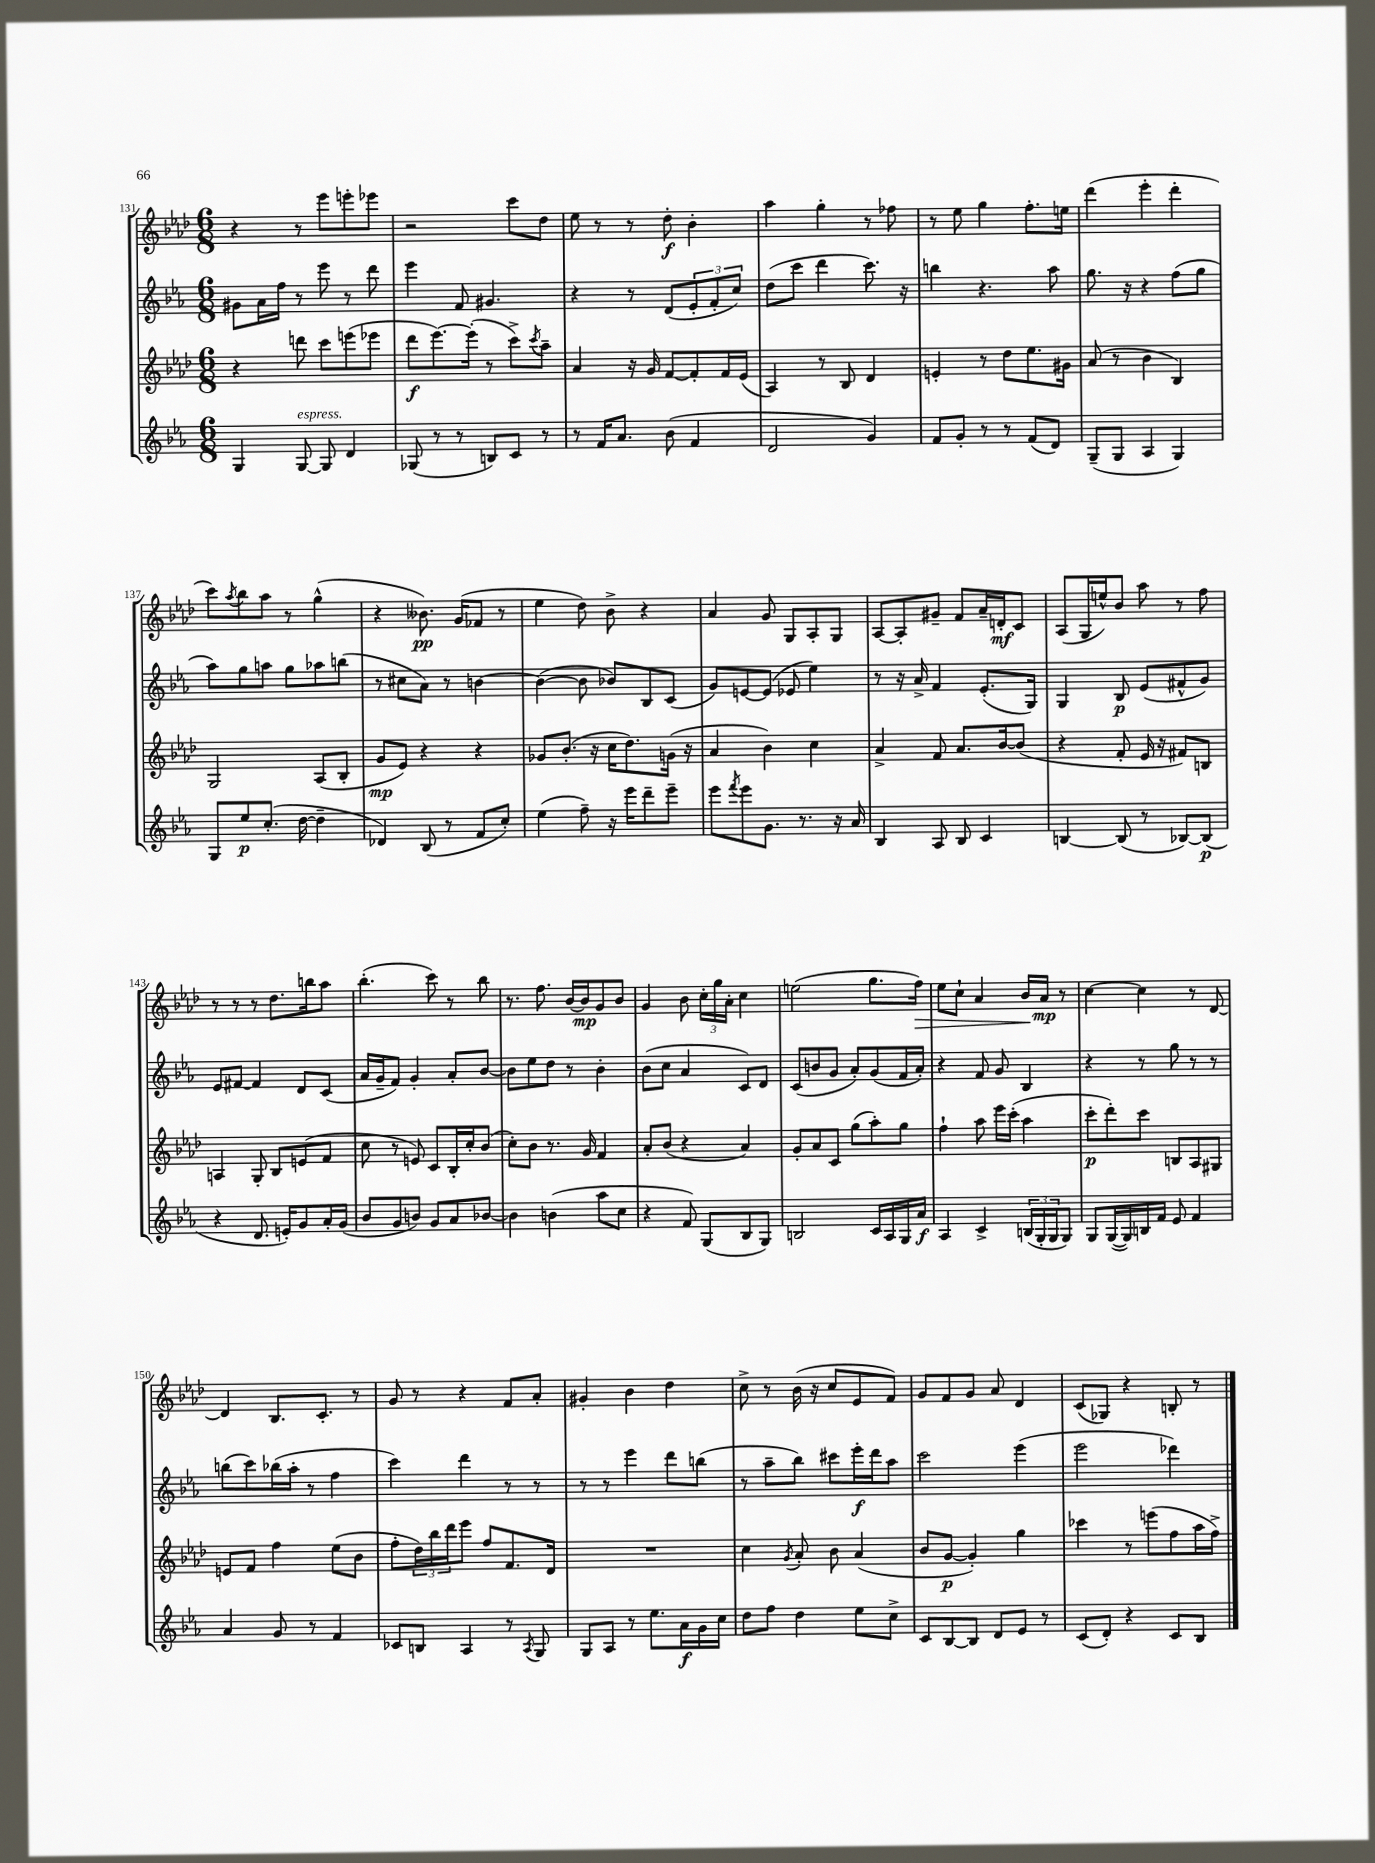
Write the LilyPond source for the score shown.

<<
\new StaffGroup <<
\new Staff = "s0" {
    \clef treble \key aes \major \numericTimeSignature \time 6/8
    r4 r8 ees'''8 e'''8-. ees'''8 |
    r2 c'''8 des''8 |
    ees''8 r8 r8 des''8-.\f bes'4-. |
    aes''4 g''4-. r8 fes''8 |
    r8 ees''8 g''4 f''8.-. e''16 |
    des'''4( ees'''4-. des'''4-. |
    c'''8) \acciaccatura { aes''8 } bes''8 aes''8 r8 g''4-^( |
    r4 beses'8.\pp) g'16( fes'8 r8 |
    ees''4 des''8) bes'8-> r4 |
    aes'4 g'8 g8 aes8-. g8 |
    aes8~ aes8-. gis'8-- f'8 aes'16-- d'16-.\mf c'8 |
    aes8( g16 e''16-^) bes'8 aes''8 r8 f''8 |
    r8 r8 r8 des''8. b''16 aes''8 |
    bes''4.-.( c'''8) r8 bes''8 |
    r8. f''8. bes'16~ bes'16\mp g'8 bes'8 |
    g'4 bes'8 \tuplet 3/2 { c''16-. g''16 aes'16-. } c''4 |
    e''2( g''8. f''16\>) |
    ees''8 c''8-! aes'4 bes'16\! aes'16\mp r8 |
    c''4~ c''4 r8 des'8~ |
    des'4 bes8. c'8.-. r8 |
    g'8 r8 r4 f'8 aes'8-. |
    gis'4-. bes'4 des''4 |
    c''8-> r8 bes'16( r16 c''8 ees'8 f'8) |
    g'8 f'8 g'8 aes'8 des'4 |
    c'8( ges8) r4 b8-. r8 \bar "|." |
}
\new Staff = "s1" {
    \clef treble \key ees \major \numericTimeSignature \time 6/8
    gis'8 aes'16 f''16 r8 ees'''8 r8 d'''8 |
    ees'''4 f'8 gis'4. |
    r4 r8 d'8( \tuplet 3/2 { ees'8-. f'8-. c''8) } |
    d''8( c'''8 d'''4 c'''8.) r16 |
    b''4 r4. aes''8 |
    g''8. r16 r4 f''8( g''8 |
    aes''8) g''8 a''8 g''8 aes''8 b''8( |
    r8 cis''8 aes'8) r8 b'4~ |
    b'4~( b'8 bes'8) bes8 c'8( |
    g'8) e'8~ e'8( ees'8 ees''4) |
    r8 r16 aes'16-> f'4 ees'8.-.( g16) |
    g4 bes8\p ees'8( fis'8-^ g'8) |
    ees'8 fis'8~ fis'4 d'8 c'8( |
    aes'16 g'16-- f'8) g'4-. aes'8-. bes'8~ |
    bes'8 ees''8 d''8 r8 bes'4-. |
    bes'8( c''8 aes'4 c'8) d'8 |
    c'8( b'8 g'8 aes'8-.) g'8( f'16 aes'16-.) |
    r4 f'8 g'8 bes4 |
    r4 r8 g''8 r8 r8 |
    b''8( c'''8) bes''16( aes''16-. r8 f''4 |
    c'''4) d'''4 r8 r8 |
    r8 r8 ees'''4 d'''8 b''8( |
    r8 aes''8-- bes''8) cis'''8 ees'''16-.\f d'''16 aes''8 |
    c'''2 ees'''4( |
    ees'''2 des'''4) \bar "|." |
}
\new Staff = "s2" {
    \clef treble \key aes \major \numericTimeSignature \time 6/8
    r4 d'''8 c'''8 e'''8( ees'''8 |
    des'''8\f ees'''8.~) ees'''16-.( r8 c'''8->) \acciaccatura { c'''8 } aes''8-- |
    aes'4 r16 g'16 f'8~ f'8-. f'16 ees'16( |
    aes4) r8 bes8 des'4 |
    e'4-. r8 des''8 ees''8. gis'16 |
    aes'8( r8 bes'4 bes4) |
    g2 aes8( bes8-. |
    g'8\mp ees'8) r4 r4 |
    ges'8 bes'8.-.( r16 c''16 des''8.) g'16( r16 |
    aes'4 bes'4) c''4 |
    aes'4-> f'8 aes'8. bes'16~ bes'8( |
    r4 f'8-. ees'16 r16 fis'8) b8 |
    a4 g8-. bes8 e'8( f'8 |
    c''8 r8 e'8) c'8 bes16-. c''16-. bes'8( |
    c''8-.) bes'8 r8. g'16 f'4 |
    aes'8-. bes'8( r4 aes'4) |
    g'8-. aes'8 c'8 g''8( aes''8-.) g''8 |
    f''4-! aes''8 ees'''16 c'''16-.( aes''4 |
    c'''8-.\p des'''8-.) c'''8 b8 aes8 gis8 |
    e'8 f'8 f''4 ees''8( bes'8 |
    f''8-. \tuplet 3/2 { des''16) bes''16 des'''16 } ees'''8 f''8 f'8. des'16 |
    R2. |
    c''4 \acciaccatura { g'8 } aes'8-. bes'8 aes'4( |
    bes'8 g'8~\p g'4-.) g''4 |
    ces'''4 r8 e'''8( f''8 aes''16 f''16->) \bar "|." |
}
\new Staff = "s3" {
    \clef treble \key ees \major \numericTimeSignature \time 6/8
    g4 g8~^\markup { \italic "espress." } g8 d'4 |
    ges8( r8 r8 b8) c'8 r8 |
    r8 f'16 aes'8. bes'8( f'4 |
    d'2 g'4) |
    f'8 g'8-. r8 r8 f'8( d'8) |
    g8--( g8 aes4 g4) |
    g8 ees''8\p c''8.-.( d''16~ d''4-- |
    des'4) bes8( r8 f'8 c''8-.) |
    ees''4( f''8--) r16 ees'''16 d'''8-- ees'''8-- |
    ees'''8 \acciaccatura { f'''8 } ees'''8 g'8. r8. r16 aes'16 |
    bes4 aes8 bes8 c'4 |
    b4~ b8( r8 bes8~) bes8\p( |
    r4 d'8. e'16-.) g'8 aes'16-. g'16( |
    bes'8 g'8 b'8) g'8 aes'8 bes'8~ |
    bes'4 b'4( aes''8 c''8 |
    r4 f'8) g8( bes8 g8) |
    b2 c'16 aes16 g16 aes'16\f |
    aes4 c'4-> \tuplet 3/2 { b16( g16-. g16 } g8) |
    g8 g16~( g16) b16 f'16 ees'8 f'4 |
    aes'4 g'8 r8 f'4 |
    ces'8 b8 aes4 r8 \acciaccatura { aes8 } g8 |
    g8 aes8 r8 ees''8. aes'16\f g'16 c''16 |
    d''8 f''8 d''4 ees''8 c''8-> |
    c'8 bes8~ bes8 d'8 ees'8 r8 |
    c'8( d'8-.) r4 c'8 bes8 \bar "|." |
}
>>
>>
\layout { \context { \Score currentBarNumber = #131 } }
